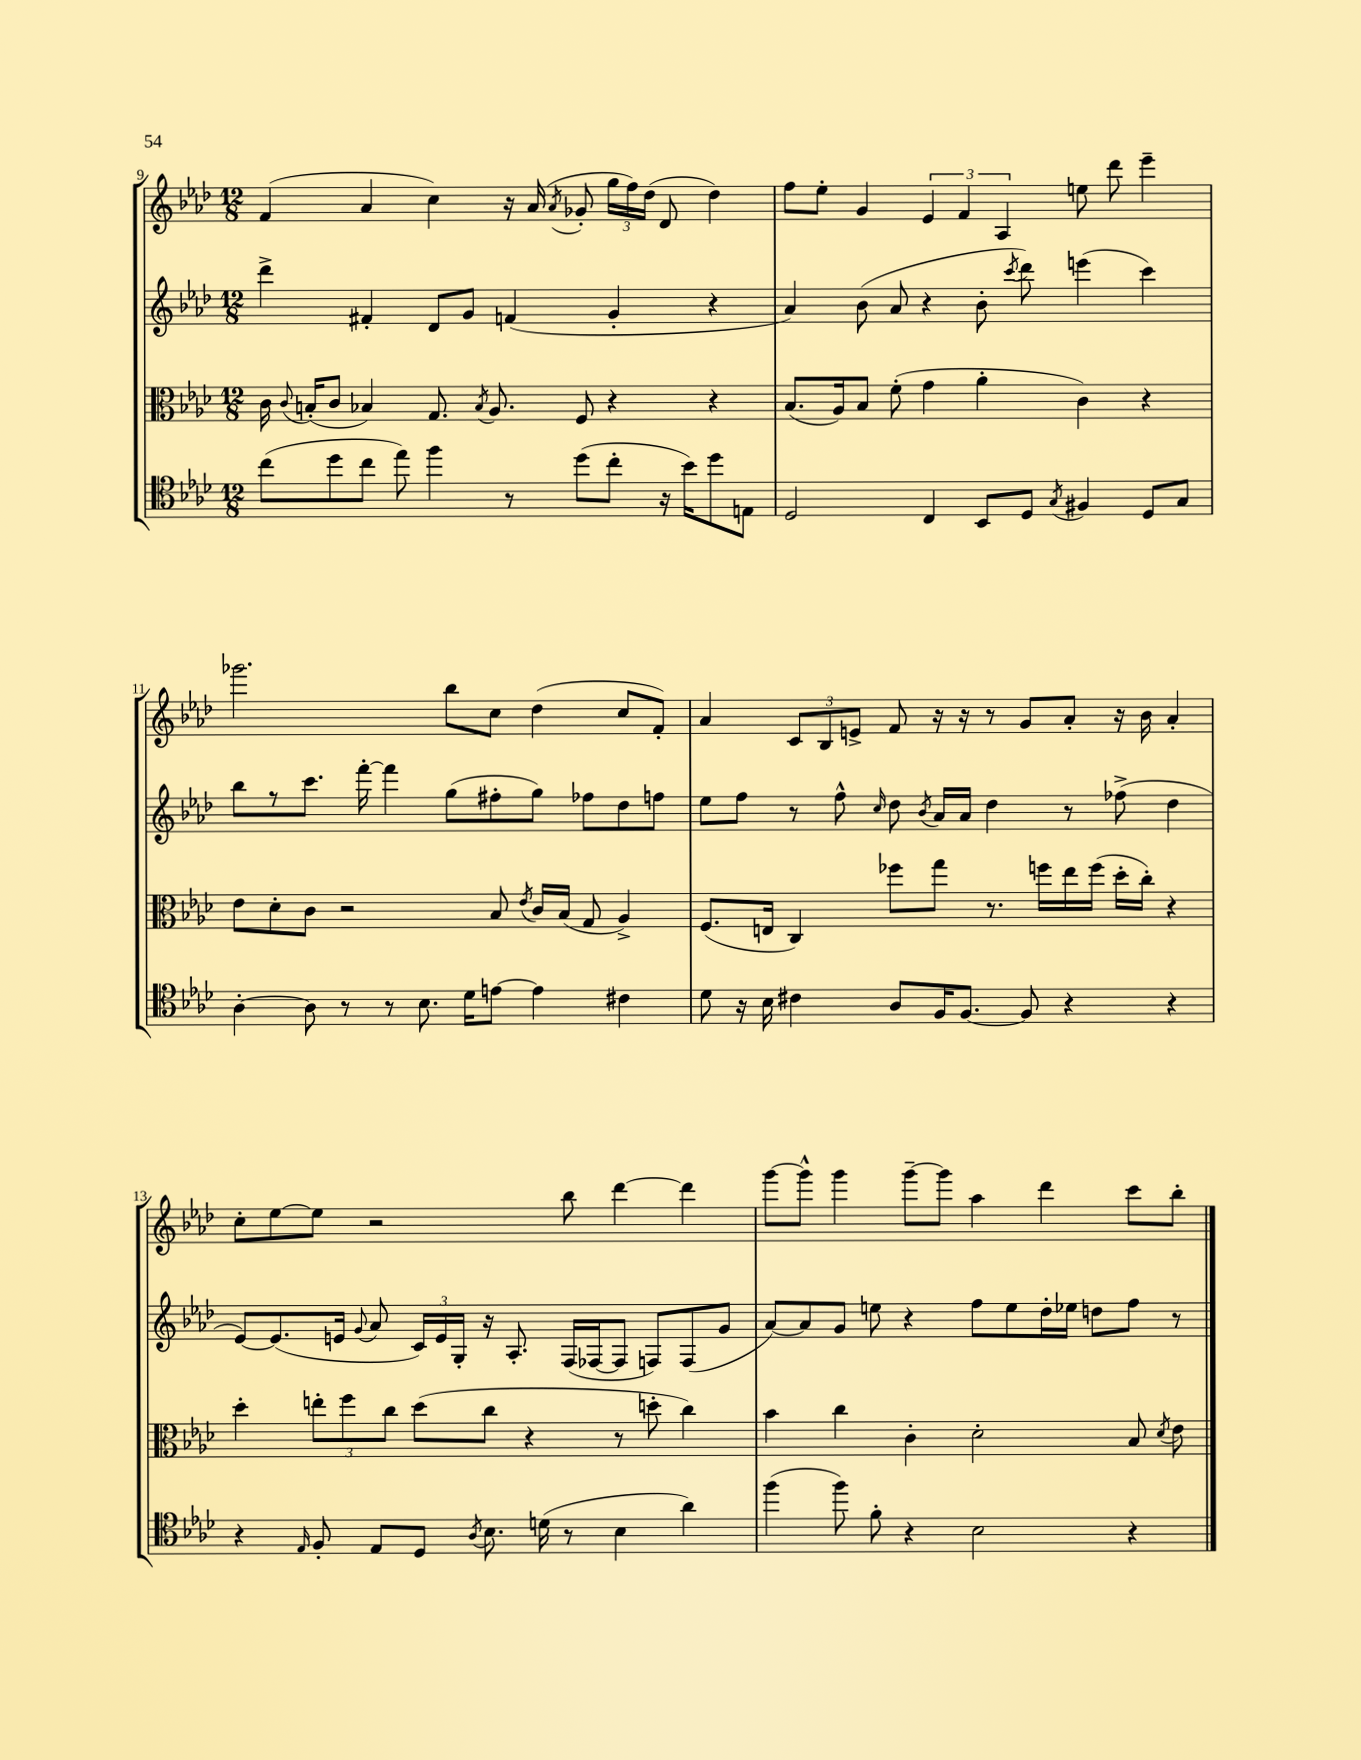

**kern	**kern	**kern	**kern
*staff4	*staff3	*staff2	*staff1
*clefC4	*clefC3	*clefG2	*clefG2
*k[b-e-a-d-]	*k[b-e-a-d-]	*k[b-e-a-d-]	*k[b-e-a-d-]
*M12/8	*M12/8	*M12/8	*M12/8
(8cc	16c	4ddd-^	(4f
.	8qqc	.	.
.	(16B'	.	.
8dd-	8c	.	.
8cc	4B-)	4f#'	4a-
8ee-)	.	.	.
4ff	8.G	8d-	4cc)
.	.	8g	.
.	8qB-	.	.
.	8.A-	.	.
8r	.	(4f	16r
.	.	.	(16a-
.	.	.	8qa-
(8dd-	8F	.	8g-'
8cc'	4r	4g'	24gg
.	.	.	24ff)
.	.	.	(24dd-
16r	.	.	8d-
16b-)	.	.	.
8dd-	4r	4r	4dd-)
8E	.	.	.
=	=	=	=
2D-	(8.B-	4a-)	8ff
.	.	.	8ee-'
.	16A-)	.	.
.	8B-	(8b-	4g
.	(8f'	8a-	.
4C	4g	4r	6e-
.	.	.	6f
8BB-	4a-'	8b-'	.
.	.	.	6A-
.	.	8qccc	.
8D-	.	8ddd-)	.
8qG	.	.	.
4F#	4c)	(4eee	8ee
.	.	.	8ddd-
8D-	4r	4ccc)	4eee-~
8G	.	.	.
=	=	=	=
[4A-'	8e-	8bb-	2.ggg-
.	8d-'	8r	.
8A-]	8c	8.ccc	.
8r	2r	.	.
.	.	[16fff'	.
8r	.	4fff]	.
8.B-	.	.	.
.	.	(8gg	8bb-
16d-	.	.	.
[8e	8B-	8ff#'	8cc
.	8qe-	.	.
4e]	16c	8gg)	(4dd-
.	(16B-	.	.
.	8G	8ff-	.
4c#	4A-^)	8dd-	8cc
.	.	8ff	8f')
=	=	=	=
8d-	(8.F	8ee-	4a-
16r	.	8ff	.
16B-	16E	.	.
4c#	4C)	8r	12c
.	.	.	12B-
.	.	8ff^^	.
.	.	.	12e^
.	.	16qqcc	.
8A-	8ff-	8dd-	8f
.	.	8qb-	.
16F	8gg	16a-	16r
[8.F	.	16a-	16r
.	8.r	4dd-	8r
8F]	.	.	8g
.	16ff	.	.
4r	16ee-	8r	8a-'
.	(16ff	.	.
.	16dd-'	(8ff-^	16r
.	16cc')	.	16b-
4r	4r	4dd-	4a-'
=	=	=	=
4r	4dd-'	[8e-)	8cc'
.	.	(8.e-]	[8ee-
16qqE-	.	.	.
8F'	12ee'	.	8ee-]
.	.	16e	.
.	12ff	.	.
.	.	8qqg	.
8E-	.	8a-	2r
.	12cc	.	.
8D-	(8dd-	24c)	.
.	.	24e	.
.	.	24G'	.
8qA-	.	.	.
8.B-	8cc	16r	.
.	.	8.A-'	.
.	4r	.	.
(16d	.	.	.
8r	.	(16F	8bb-
.	.	[16F-	.
4B-	8r	8F-]	[4ddd-
.	8dd'	8F)	.
4a-)	4cc)	(8F	4ddd-]
.	.	8g	.
=	=	=	=
(4ff	4b-	[8a-)	[8ggg
.	.	8a-]	8ggg^^]
8ff)	4cc	8g	4ggg
8f'	.	8ee	.
4r	4c'	4r	[8ggg~
.	.	.	8ggg]
2B-	2d-'	8ff	4aa-
.	.	8ee	.
.	.	16dd-'	4ddd-
.	.	16ee-	.
.	.	8dd	.
4r	8B-	8ff	8ccc
.	8qd-	.	.
.	8e-	8r	8bb-'
==	==	==	==
*-	*-	*-	*-
